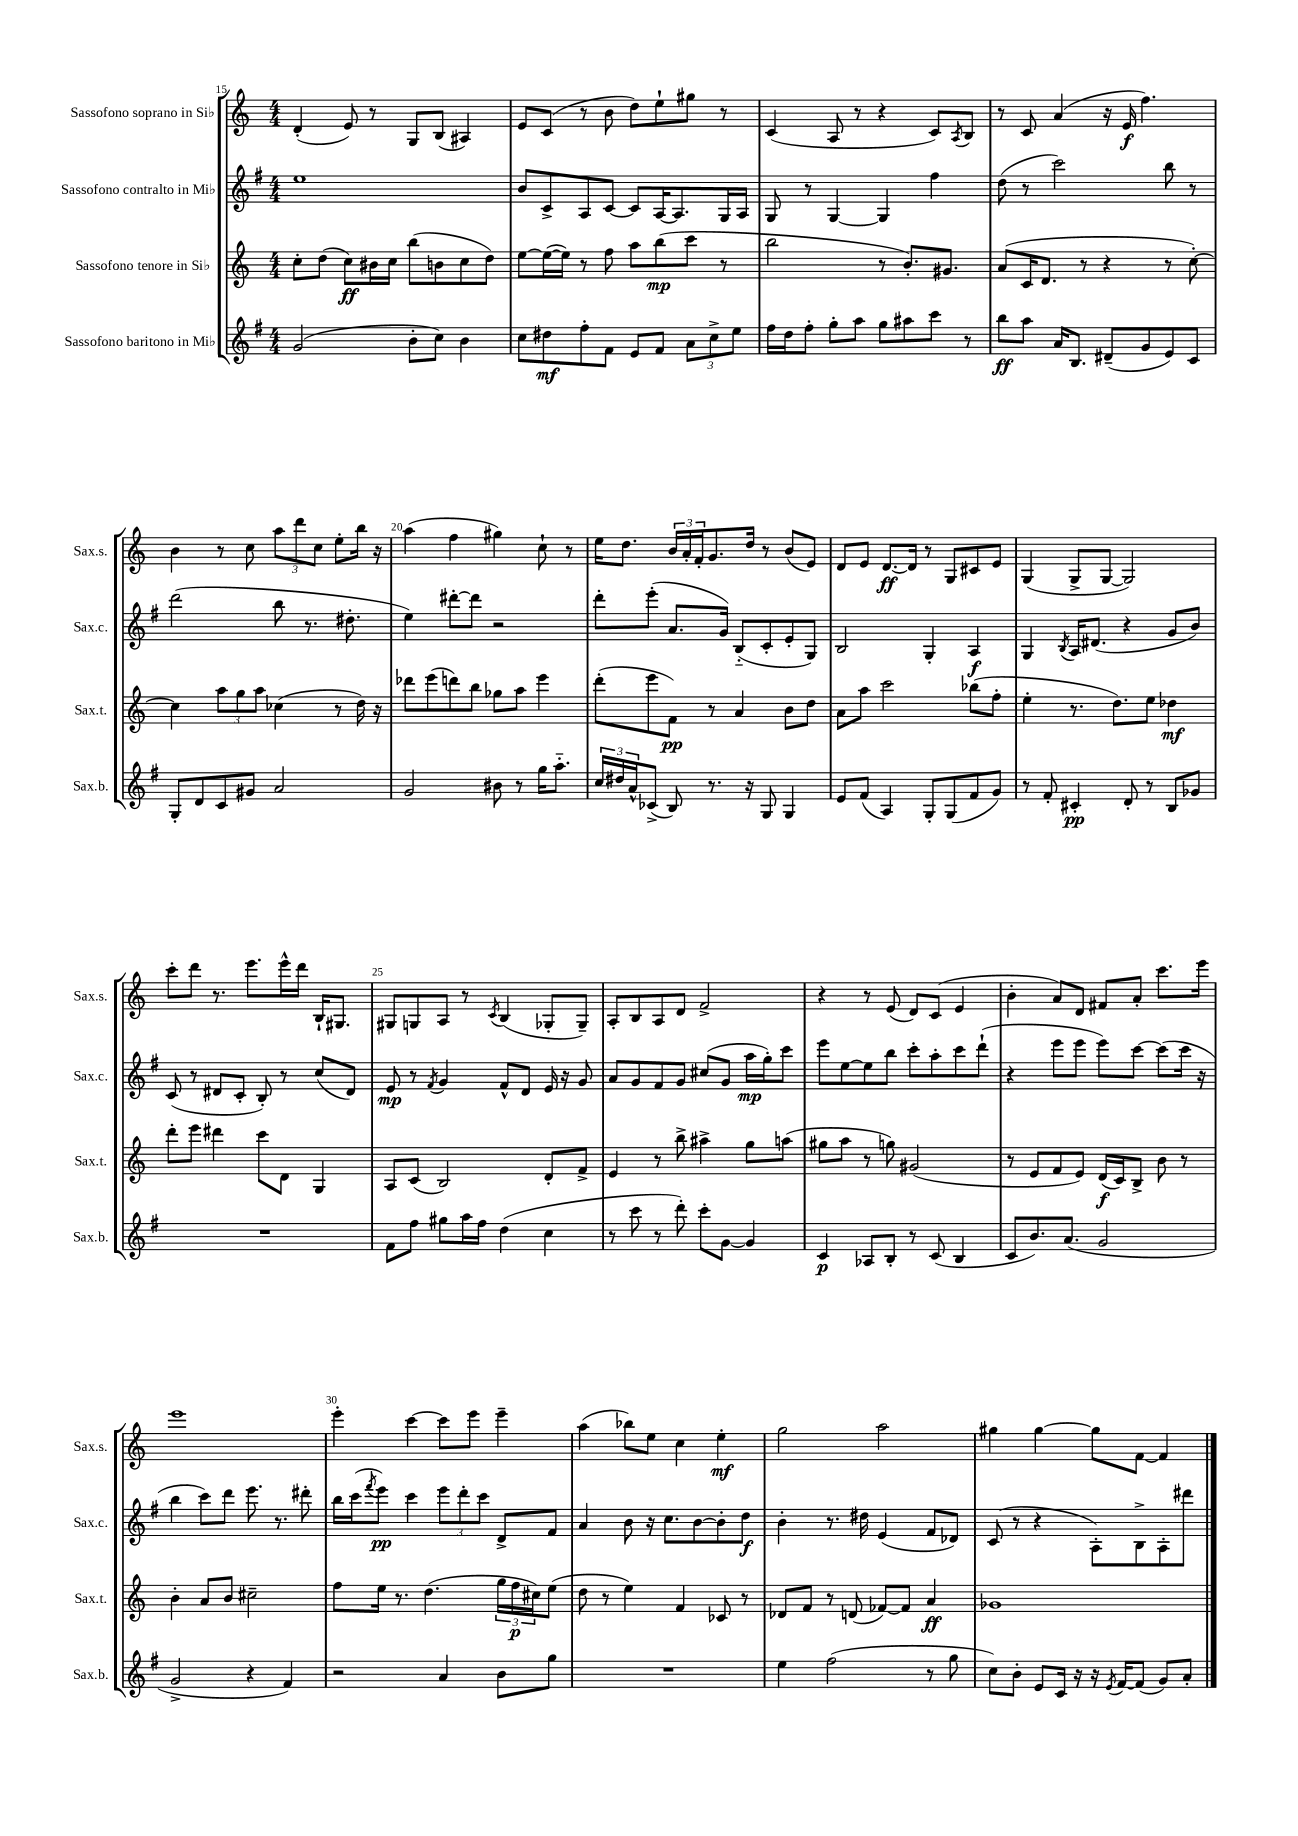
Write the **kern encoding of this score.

**kern	**kern	**kern	**kern
*staff4	*staff3	*staff2	*staff1
*clefG2	*clefG2	*clefG2	*clefG2
*k[f#]	*k[]	*k[f#]	*k[]
*M4/4	*M4/4	*M4/4	*M4/4
(2g/	8cc'\L	1ee	(4d'/
.	(8dd\J	.	.
.	8cc\L)	.	8e/)
.	16b#\L	.	8r
.	16cc\JJ	.	.
8b'\L	(8bb\L	.	8G/L
8cc\J)	8b\	.	(8B/J
4b\	8cc\	.	4A#/)
.	8dd\J)	.	.
=	=	=	=
8cc\L	[8ee\L	8b/L	8e/L
8dd#\	(16ee\_L	8c^/	(8c/J
.	16ee\]JJ)	.	.
8ff#'\	8r	8A/	8r
8f#\J	8ff\	[8c/J	8b\
8e/L	8aa\L	8c/]L	8dd\L)
8f#/J	(8bb\	[16A/K	8ee`\
.	.	8.A/]	.
12a\L	8ccc\J	.	8gg#\J
12cc^\	.	.	.
.	8r	16G/L	8r
12ee\J	.	.	.
.	.	16A/JJ	.
=	=	=	=
16ff#\LL	2bb\	8G/	(4c/
16dd\J	.	.	.
8ff#'\J	.	8r	.
8gg'\L	.	[4G/	8A/
8aa\J	.	.	8r
8gg\L	8r	4G/]	4r
8aa#\	8.b'/L)	.	.
8ccc\J	.	4ff#\	8c/L)
.	8.g#/J	.	.
.	.	.	8qA/
8r	.	.	8B/J
=	=	=	=
8bb\L	(8a/L	(8dd\	8r
8aa\J	16c/K	8r	8c/
.	8.d/J	.	.
16a/LK	.	2ccc\)	(4a/
8.B/J	.	.	.
.	8r	.	.
(8d#~/L	4r	.	16r
.	.	.	16e/
8g/	.	.	4.ff\)
8e/)	8r	8bb\	.
8c/J	[8cc'\)	8r	.
=	=	=	=
8G'/L	4cc\]	(2ddd\	4b\
8d/	.	.	.
8c/	12aa\L	.	8r
.	12gg\	.	.
8g#/J	.	.	8cc\
.	12aa\J	.	.
2a/	(4cc-\	8bb\	12aa\L
.	.	.	12ddd\
.	.	8.r	.
.	.	.	12cc\J
.	8r	.	8ee'\L
.	.	8.dd#'\	.
.	16dd\)	.	16bb\Jk
.	16r	.	16r
=	=	=	=
2g/	8ddd-\L	4ee\)	(4aa\
.	(8eee\	.	.
.	8ddd\)	[8ddd#'\L	4ff\
.	8bb\J	8ddd#\]J	.
8b#\	8gg-\L	2r	4gg#\)
8r	8aa\J	.	.
16gg\LK	4eee\	.	8cc`\
8.aa'~\J	.	.	.
.	.	.	8r
=	=	=	=
24cc/LL	(8ddd'\L	8ddd'\L	16ee\LK
24dd#/	.	.	.
.	.	.	8.dd\J
24a^^/J	.	.	.
(8c-^/J	8eee\	(8eee'\J	.
8B/)	8f\J)	8.a/L	24b/LL
.	.	.	24a'/
.	.	.	24f'/J
8.r	8r	.	8.g/
.	.	16g/Jk)	.
.	4a/	(8B'~/L	.
16r	.	.	16dd/Jk
8G/	.	8c'/	8r
4G/	8b\L	8e'/	(8b/L
.	8dd\J	8G/J)	8e/J)
=	=	=	=
8e/L	8a\L	2B/	8d/L
(8f#/J	8aa\J	.	8e/J
4A/)	2ccc\	.	[8.d/L
.	.	.	16d/]Jk
8G'/L	.	4G'/	8r
(8G/	.	.	8G/L
8f#/	(8bb-\L	4A/	8c#/
8g/J)	8ff'\J	.	8e/J
=	=	=	=
8r	4ee'\	4G/	(4G/
8f#'/	.	.	.
.	.	8qB/	.
4c#'/	8.r	16A/LK	8G^/L
.	.	(8.d#/J	.
.	.	.	[8G/J
.	8.dd\L)	.	.
8d'/	.	4r	2G/])
8r	8ee\J	.	.
8B/L	4dd-\	8g/L	.
8g-/J	.	8b/J)	.
=	=	=	=
1r	8ddd'\L	(8c/	8ccc'\L
.	8eee\J	8r	8ddd\J
.	4ddd#\	8d#/L	8.r
.	.	8c'/J	.
.	.	.	8.eee\L
.	8ccc\L	8B'/)	.
.	8d\J	8r	16eee^^\L
.	.	.	16ddd\JJ
.	4G/	(8cc/L	16B`/LK
.	.	.	8.G#/J
.	.	8d#/J)	.
=	=	=	=
8f#\L	8A/L	8e/	8G#/L
8ff#\J	(8c/J	8r	8G/
.	.	8qf#/	.
8gg#\L	2B/)	4g/	8A/J
16aa\L	.	.	8r
16ff#\JJ	.	.	.
.	.	.	8qc/
(4dd\	.	8f#^^/L	(4B/
.	.	8d/J	.
4cc\	8d'/L	16e/	8G-'/L
.	.	16r	.
.	8f^/J	8g/	8G-~/J)
=	=	=	=
8r	4e/	8a/L	8A'/L
8ccc\	.	8g/	8B/
8r	8r	8f#/	8A/
8ddd'\)	8bb^\	8g/J	8d/J
8ccc'\L	4aa#^\	(8cc#/L	2f^/
[8g\J	.	8g/J	.
4g/]	8gg\L	16aa\LL	.
.	.	16gg'\J)	.
.	(8aa\J	8ccc\J	.
=	=	=	=
4c/	8gg#\L	8eee\L	4r
.	8aa\J	[8ee\	.
8A-/L	8r	8ee\]	8r
8B'/J	8gg\)	8bb\J	(8e/
8r	(2g#/	8ccc'\L	8d/L)
(8c/	.	8aa'\	(8c/J
4B/	.	8ccc\	4e/
.	.	(8ddd`\J	.
=	=	=	=
8c/L	8r	4r	4b'\
8.b/)	8e/L	.	.
.	8f/	8eee\L	8a/L)
(8.a/J	.	.	.
.	8e/J)	8eee\J	8d/J
2g/	(16d/LL	8eee\L)	8f#/L
.	16c/J)	.	.
.	8B^/J	[8ccc\J	8a'/J
.	8b\	(8ccc\]L	8.ccc\L
.	8r	16ccc\Jk	.
.	.	16r	16eee\Jk
=	=	=	=
2g^/	4b'\	4bb\	1eee
.	8a/L	8ccc\L)	.
.	8b/J	8ddd\J	.
4r	2cc#~\	8.eee\	.
.	.	8.r	.
4f#/)	.	.	.
.	.	8ddd#'\	.
=	=	=	=
2r	8ff\L	16bb\LL	4eee'\
.	.	(16ccc\J	.
.	.	8qfff#/	.
.	16ee\Jk	8eee\J)	.
.	8.r	.	.
.	.	4ccc\	[4ccc\
.	(4.dd\	.	.
4a/	.	12eee\L	8ccc\]L
.	.	12ddd'\	.
.	.	.	8eee\J
.	.	12ccc\J	.
8b\L	24gg\LL	8d^/L	4eee~\
.	24ff\	.	.
.	24cc#\J)	.	.
8gg\J	(8ee\J	8f#/J	.
=	=	=	=
1r	8dd\	4a/	(4aa\
.	8r	.	.
.	4ee\)	8b\	8bb-\L)
.	.	16r	8ee\J
.	.	8.cc\L	.
.	4f/	.	4cc\
.	.	[8b\	.
.	8c-/	8b'\]	4ee'\
.	8r	8dd\J	.
=	=	=	=
4ee\	8d-/L	4b'\	2gg\
.	8f/J	.	.
(2ff#\	8r	8.r	.
.	(8d/	.	.
.	.	16dd#\	.
.	[8f-/L)	(4e/	2aa\
.	8f-/]J	.	.
8r	4a/	8f#/L	.
8gg\	.	8d-/J)	.
=	=	=	=
8cc\L)	1g-	(8c/	4gg#\
8b'\J	.	8r	.
8e/L	.	4r	[4gg#\
16c/Jk	.	.	.
16r	.	.	.
16r	.	8A'\L)	8gg#\]L
8qe/	.	.	.
[16f#/LK	.	.	.
(8f#/]J	.	8B^\	[8f\J
8g/L)	.	8A'\	4f/]
8a'/J	.	8ddd#\J	.
==	==	==	==
*-	*-	*-	*-
